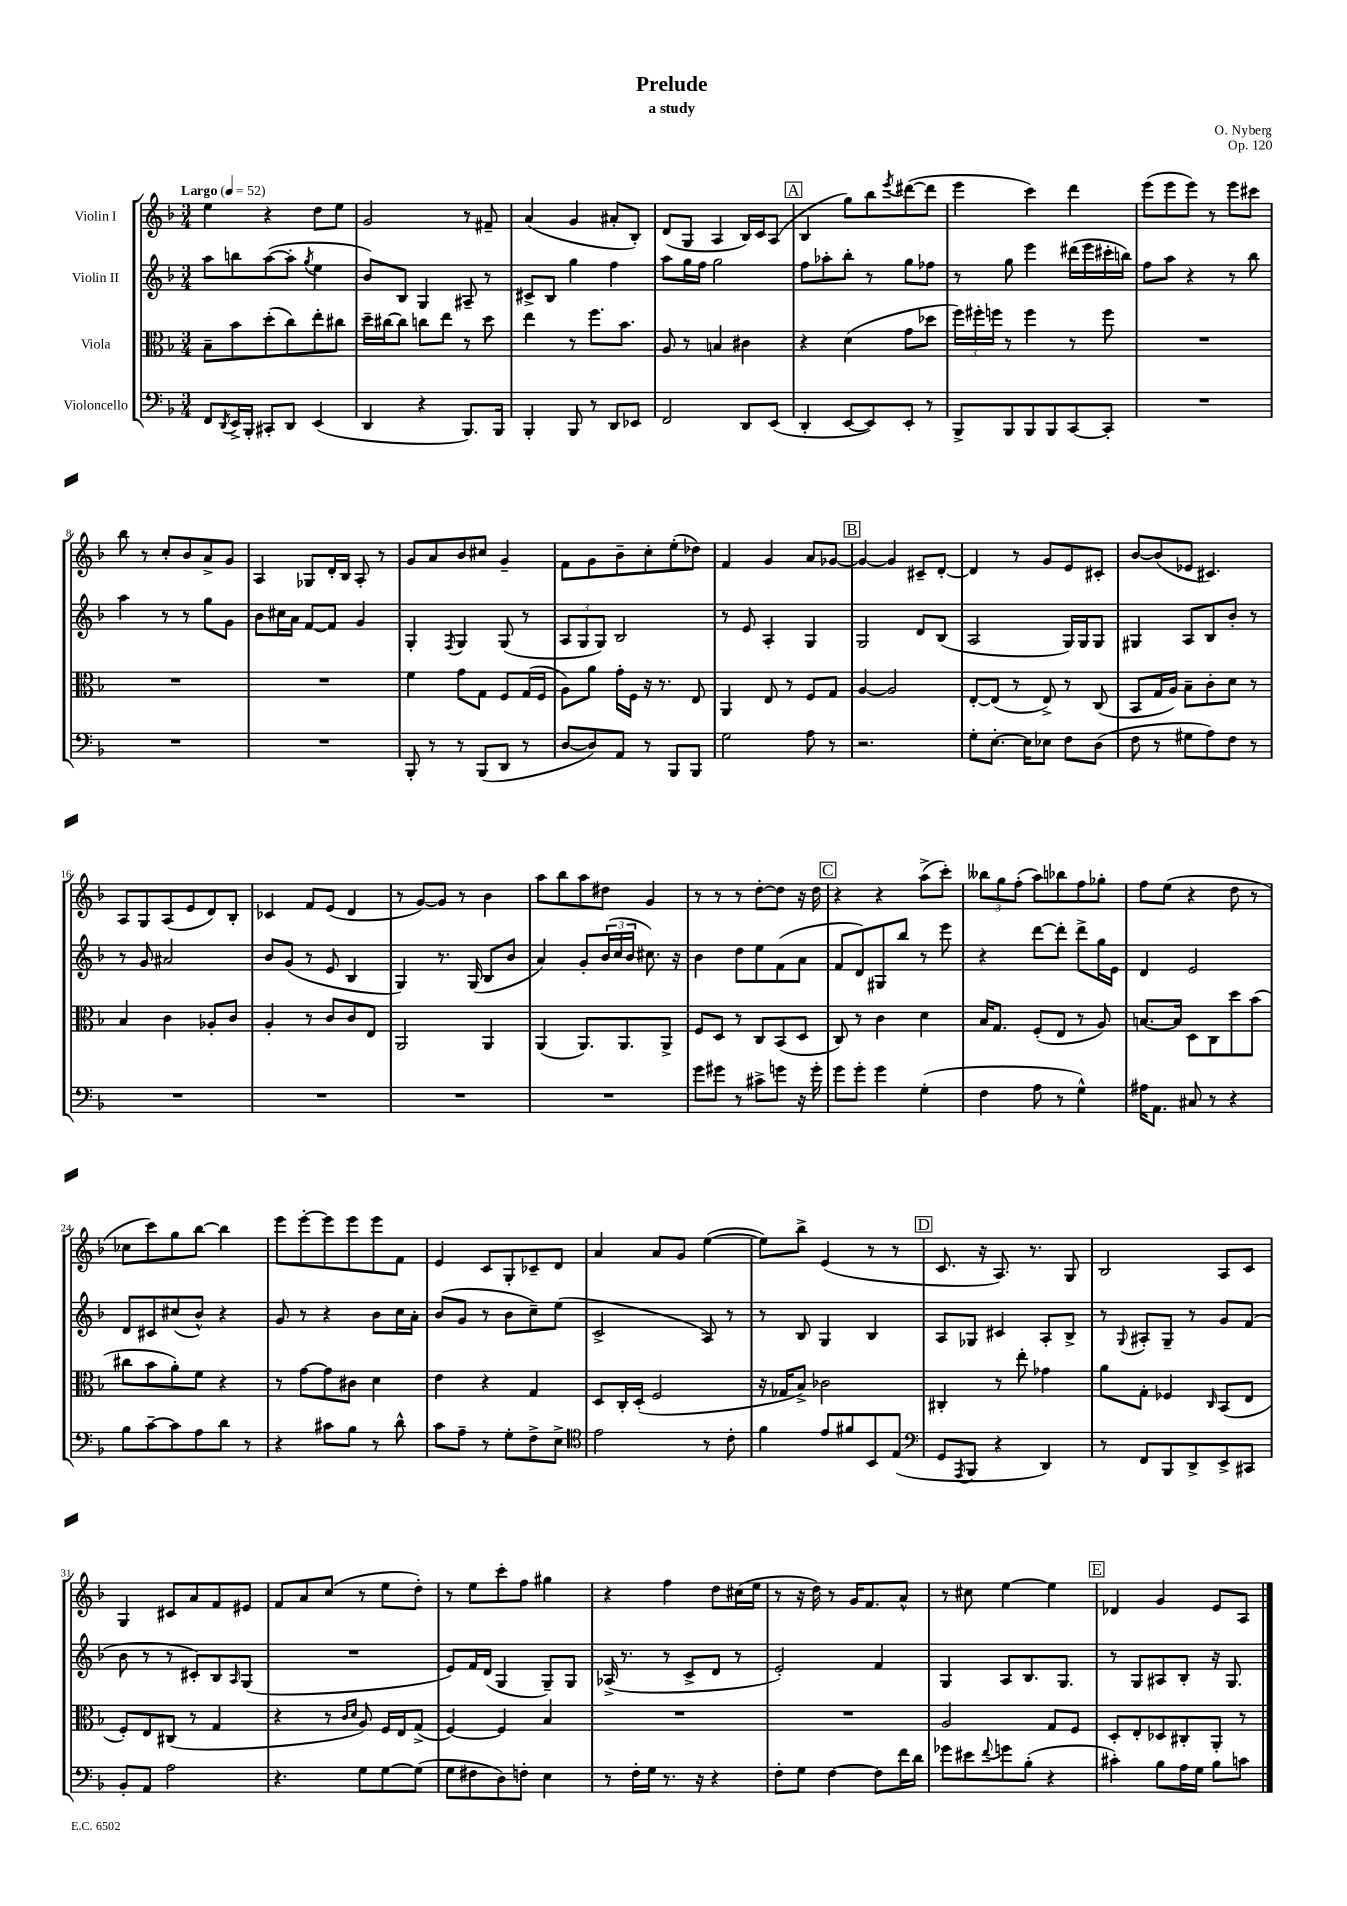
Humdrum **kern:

**kern	**kern	**kern	**kern
*part4	*part3	*part2	*part1
*staff4	*staff3	*staff2	*staff1
*I"Violoncello	*I"Viola	*I"Violin II	*I"Violin I
*clefF4	*clefC3	*clefG2	*clefG2
*k[b-]	*k[b-]	*k[b-]	*k[b-]
*M3/4	*M3/4	*M3/4	*M3/4
*MM52	*MM52	*MM52	*MM52
=1	=1	=1	=1
!	!	!	!LO:TX:a:B:t=Largo
8FF/L	8B-~\L	8aa\L	4ee\
8qDD/	.	.	.
16EE^/L	8b-\	8bbn\	.
16BBB-'/JJ	.	.	.
8CC#X'/L	(8dd'\	([8aa\	4r
8DD/J	8cc\)	8aa'\J]	.
.	.	8qgg/	.
(4EE/	8ee'\	4ee\	8dd\L
.	8cc#X\J	.	8ee\J
=2	=2	=2	=2
4DD/	16dd~\LL	8b-/L)	2g/
.	[16cc#X\J	.	.
.	8cc#\J]	8B-/J	.
4r	8ccn\L	4G/	.
.	8ee\J	.	.
8.BBB-/L)	8r	8A#X~/	8r
.	8dd\	8r	8f#X~/
16BBB-/Jk	.	.	.
=3	=3	=3	=3
4BBB-'/	4ee\	8c#X^/L	(4a/
.	.	8B-/J	.
8BBB-/	8r	4gg\	4g/
8r	8.ff\L	.	.
8DD/L	.	4ff\	8a#X'/L
.	8.b-\J	.	.
8EE-X/J	.	.	8B-'/J)
=4	=4	=4	=4
2FF/	8A/	8aa\L	(8d/L
.	8r	16gg\L	8G/J
.	.	16ff\JJ	.
.	4Bn/	2gg\	4A/
8DD/L	4c#X\	.	16B-/LL)
.	.	.	16c/J
(8EE/J	.	.	(8A/J
!!LO:REH:place=s1:t=A
=5	=5	=5	=5
4DD'/	4r	8ff\L	4B-/
.	.	8aa-X'\	.
[8EE/L	(4d\	8bb-'\J	8gg\L)
8EE/])	.	8r	8bb-\
.	.	.	8qeee/
8EE'/J	8g\L	8gg\L	([8ddd#X\
8r	8dd-X\J	8ff-X\J	8ddd#\J]
=6	=6	=6	=6
8BBB-^/L	24ff\LL)	8r	4eee\
.	24ff#X'\	.	.
.	24ffn\JJ	.	.
8BBB-/	8r	8gg\	.
8BBB-/	4ff\	4eee\	4ccc\)
8BBB-/	.	.	.
[8CC/	8r	(16ddd#X\LL	4ddd\
.	.	16eee\	.
8CC'/J]	8ff\	16ccc#X'\	.
.	.	16bbn\JJ)	.
=7	=7	=7	=7
2.r	2.r	8ff\L	(8eee\L
.	.	8aa\J	8eee\
.	.	4r	8eee\J)
.	.	.	8r
.	.	8r	8eee\L
.	.	8bb-\	8ccc#X\J
!!LO:LB:g=z
=8	=8	=8	=8
2.r	2.r	4aa\	8bb-\
.	.	.	8r
.	.	8r	8cc'/L
.	.	8r	8b-/
.	.	8gg\L	8a^/
.	.	8g\J	8g/J
=9	=9	=9	=9
2.r	2.r	8b-\L	4A/
.	.	16cc#X\L	.
.	.	16a\JJ	.
.	.	[8f/L	8G-X/L
.	.	8f/J]	16d'/L
.	.	.	16B-/JJ
.	.	4g/	8A'/
.	.	.	8r
=10	=10	=10	=10
8BBB-'/	4f\	4G'/	8g/L
8r	.	.	8a/
.	.	8qF/	.
8r	8g\L	4G/	8b-/
(8BBB-/L	8G\J	.	8cc#X/J
8DD/J	8F/L	(8G/	4g~/
8r	(16G/L	8r	.
.	16F/JJ	.	.
=11	=11	=11	=11
[8D/L	8A\L)	12A/L	8f\L
.	.	12G/	.
8D/])	8a\J	.	8g\
.	.	12G/J)	.
8AA/J	16g'\LL	2B-/	8b-~\
.	16F\JJ	.	.
8r	16r	.	8cc'\
.	8.r	.	.
8BBB-/L	.	.	(8ee'\
8BBB-/J	8E/	.	8dd-X\J)
=12	=12	=12	=12
2G\	4AA/	8r	4f/
.	.	8e/	.
.	8E/	4A'/	4g/
.	8r	.	.
8A\	8F/L	4G/	8a/L
8r	8G/J	.	[8g-X/J
!!LO:REH:place=s1:t=B
=13	=13	=13	=13
2.r	[4A/	2G/	4g-/_
.	2A/]	.	4g-/]
.	.	8d/L	8c#X~/L
.	.	(8B-/J	[8d'/J
=14	=14	=14	=14
8G'\L	[8E'/L	2A/	4d/]
[8.E'\J	(8E/J]	.	.
.	8r	.	8r
16E\KL]	.	.	.
8E-X\J	8E^/)	.	8g/L
8F\L	8r	16G/LL)	8e/
.	.	16G/J	.
(8D\J	(8C/	8G/J	8c#X'/J
=15	=15	=15	=15
8F\	8BB-/L	4G#X/	[8b-/L
8r	16G/L	.	(8b-/]
.	16A/JJ)	.	.
8G#X\L	8B-~\L	8A/L	8e-X/J
8A\)	8c'\	8B-/	4.c#X/)
8F\J	8d\J	8b-'/J	.
8r	8r	8r	.
!!LO:LB:g=z
=16	=16	=16	=16
2.r	4B-/	8r	8A/L
.	.	8g/	8G/
.	4c\	2a#X/	(8A/
.	.	.	8e/
.	8A-X'/L	.	8d/)
.	8c/J	.	8B-'/J
=17	=17	=17	=17
2.r	4A'/	8b-/L	4c-X/
.	.	(8g/J	.
.	8r	8r	8f/L
.	8c/L	8e/	(8e/J
.	8c/	4B-/	4d/
.	8E/J	.	.
=18	=18	=18	=18
2.r	2AA/	4G/)	8r
.	.	.	[8g/L)
.	.	8.r	8g/J]
.	.	.	8r
.	.	(16G/	.
.	4AA/	8B-/L	4b-\
.	.	8b-/J	.
=19	=19	=19	=19
2.r	(4AA/	4a/)	8aa\L
.	.	.	8bb-\
.	8.AA/L)	8g'/L	8aa\
.	.	(24b-/L	8dd#X\J
.	.	24cc/	.
.	8.AA/	.	.
.	.	24b-/JJ	.
.	.	8.cc#X\)	4g/
.	8AA^/J	.	.
.	.	16r	.
=20	=20	=20	=20
8g\L	8F/L	4b-\	8r
8g#X\J	8D/J	.	8r
8r	8r	8dd\L	8r
8c#X^\L	8C/L	8ee\	[8dd'\L
8gn\J	(8BB-/	(8f\	8dd\J]
16r	8D/J	8a\J	16r
16g'\	.	.	16dd\
!!LO:REH:place=s1:t=C
=21	=21	=21	=21
8g\L	8C/)	8f/L	4r
8g'\J	8r	8d/)	.
4g\	4c\	8G#X/	4r
.	.	8bb-/J	.
(4G'\	4d\	8r	(8aa^\L
.	.	8eee\	8ccc'\J)
=22	=22	=22	=22
4F\	16B-/KL	4r	12bb--X\L
.	8.G/J	.	.
.	.	.	12gg\
.	.	.	(12ff'\J
8A\	(8F'/L	[8ddd\L	8aa\L)
8r	8E/J	8ddd'\J]	8bb-X\
4G^^\)	8r	8ddd^\L	8ff\
.	8A/)	16gg\L	8gg-X'\J
.	.	16e\JJ	.
=23	=23	=23	=23
16A#X\KL	[8.Bn/L	4d/	8ff\L
8.AA\J	.	.	.
.	.	.	(8ee\J
.	16B/Jk]	.	.
8C#X/	8D\L	2e/	4r
8r	8C\	.	.
4r	8dd\	.	8dd\
.	(8b-\J	.	8r
!!LO:LB:g=z
=24	=24	=24	=24
8B-\L	8cc#X\L	8d/L	8cc-X\L
[8c~\	8b-\	8c#X/	8ccc\)
8c\]	8a'\)	(8cc#X/	8gg\
8A\	8f\J	8b-^^/J)	[8bb-\J
8d\J	4r	4r	4bb-\]
8r	.	.	.
=25	=25	=25	=25
4r	8r	8g/	8eee\L
.	[8g\L	8r	[8eee'\
8c#X\L	8g\]	4r	8eee\]
8B-\J	8c#X\J	.	8eee\
8r	4d\	8b-\L	8eee\
8d^^\	.	16cc\L	8f\J
.	.	16a'\JJ	.
=26	=26	=26	=26
8c\L	4e\	(8b-/L	4e/
8A~\J	.	8g/J	.
8r	4r	8r	8c/L
8G'\L	.	8b-\L	8G'/
8F^\	4G/	8cc~\)	8c-X~/
8E^\J	.	(8ee\J	8d/J
=27	=27	=27	=27
*clefC4	*	*	*
2e\	8D/L	2c^/	4a/
.	16C'/L	.	.
.	(16D'/JJ	.	.
.	2F/	.	8a/L
.	.	.	8g/J
8r	.	8A/)	([4ee\
8c'\	.	8r	.
=28	=28	=28	=28
4f\	16r	8r	8ee\L])
.	16G-X/KL	.	.
.	8B-^/J)	8B-/	8bb-^\J
8e/L	2c-X\	4G/	(4e/
8f#X/	.	.	.
8BB-/	.	4B-/	8r
(8E/J	.	.	8r
!!LO:REH:place=s1:t=D
=29	=29	=29	=29
*clefF4	*	*	*
8GG/L	4C#X'/	8A/L	8.c/
8qAAA/	.	.	.
8BBB-/J	.	8G-X/J	.
.	.	.	16r
4r	8r	4c#X/	8.A/)
.	8ee'\	.	.
.	.	.	8.r
4DD/)	4g-X\	8A'/L	.
.	.	8B-^/J	8G/
=30	=30	=30	=30
8r	8a\L	8r	2B-/
.	.	8qqG/	.
8FF/L	8G'\J	8A#X'/L	.
8BBB-/	4F-X/	8G~/J	.
8DD^/	.	8r	.
.	16qqC/	.	.
8EE^/	(8BB-/L	8g/L	8A/L
8CC#X/J	8E/J	(8f/J	8c/J
!!LO:LB:g=z
=31	=31	=31	=31
8BB-'/L	8F'/L)	8b-\	4G/
8AA/J	8E/	8r	.
2A\	(8C#X/J	8r	8c#X/L
.	8r	8c#X'/L)	8a/
.	4G/	8B-/	8f/
.	.	16qqA/	.
.	.	(8G/J	8e#X/J
=32	=32	=32	=32
4.r	4r	2.r	8f/L
.	.	.	8a/
.	8r	.	(8cc/J
.	16qqc/LL	.	.
.	16qqd/JJ	.	.
8G\L	8A/)	.	8r
[8G\	16F/LL	.	8ee\L
.	16E/J	.	.
(8G\J]	(8G^/J	.	8dd'\J)
=33	=33	=33	=33
8G\L	[4F/)	8e/L)	8r
8F#X\	.	16f/L	8ee\L
.	.	(16d/JJ	.
8D\)	4F/]	4G/	8ccc'\
8Fn'\J	.	.	8ff\J
4E\	4B-/	8G~/L)	4gg#X\
.	.	8G/J	.
=34	=34	=34	=34
8r	2.r	(16A-X^/	4r
.	.	8.r	.
16F'\LL	.	.	.
16G\JJ	.	.	.
8.r	.	8r	4ff\
.	.	8c^/L	.
16r	.	.	.
4r	.	8d/J	8dd\L
.	.	8r	(16cc#X\L
.	.	.	16ee\JJ
=35	=35	=35	=35
8F'\L	2.r	2e'/)	8r
8G\J	.	.	16r
.	.	.	16dd\)
[4F\	.	.	8r
.	.	.	16g/KL
.	.	.	8.f/
8F\L]	.	4f/	.
16f\L	.	.	8a^^/J
16d\JJ	.	.	.
=36	=36	=36	=36
8g-X\L	2A/	4G/	8r
8e#X\	.	.	8cc#X\
8qqf/	.	.	.
8gn\	.	8A/L	[4ee\
(8B-'\J	.	8.B-/	.
4r	8G/L	.	4ee\]
.	.	8.G/J	.
.	8F/J	.	.
!!LO:REH:place=s1:t=E
=37	=37	=37	=37
4c#X'\)	8D'/L	8r	4d-X/
.	8E'/	8G/L	.
8B-\L	8D-X/	8A#X/	4g/
16A\L	8C#X'/	8B-'/J	.
16G\JJ	.	.	.
8B-\L	8AA'/J	16r	8e/L
.	.	8.G/	.
8cn\J	8r	.	8A/J
==	==	==	==
*-	*-	*-	*-
